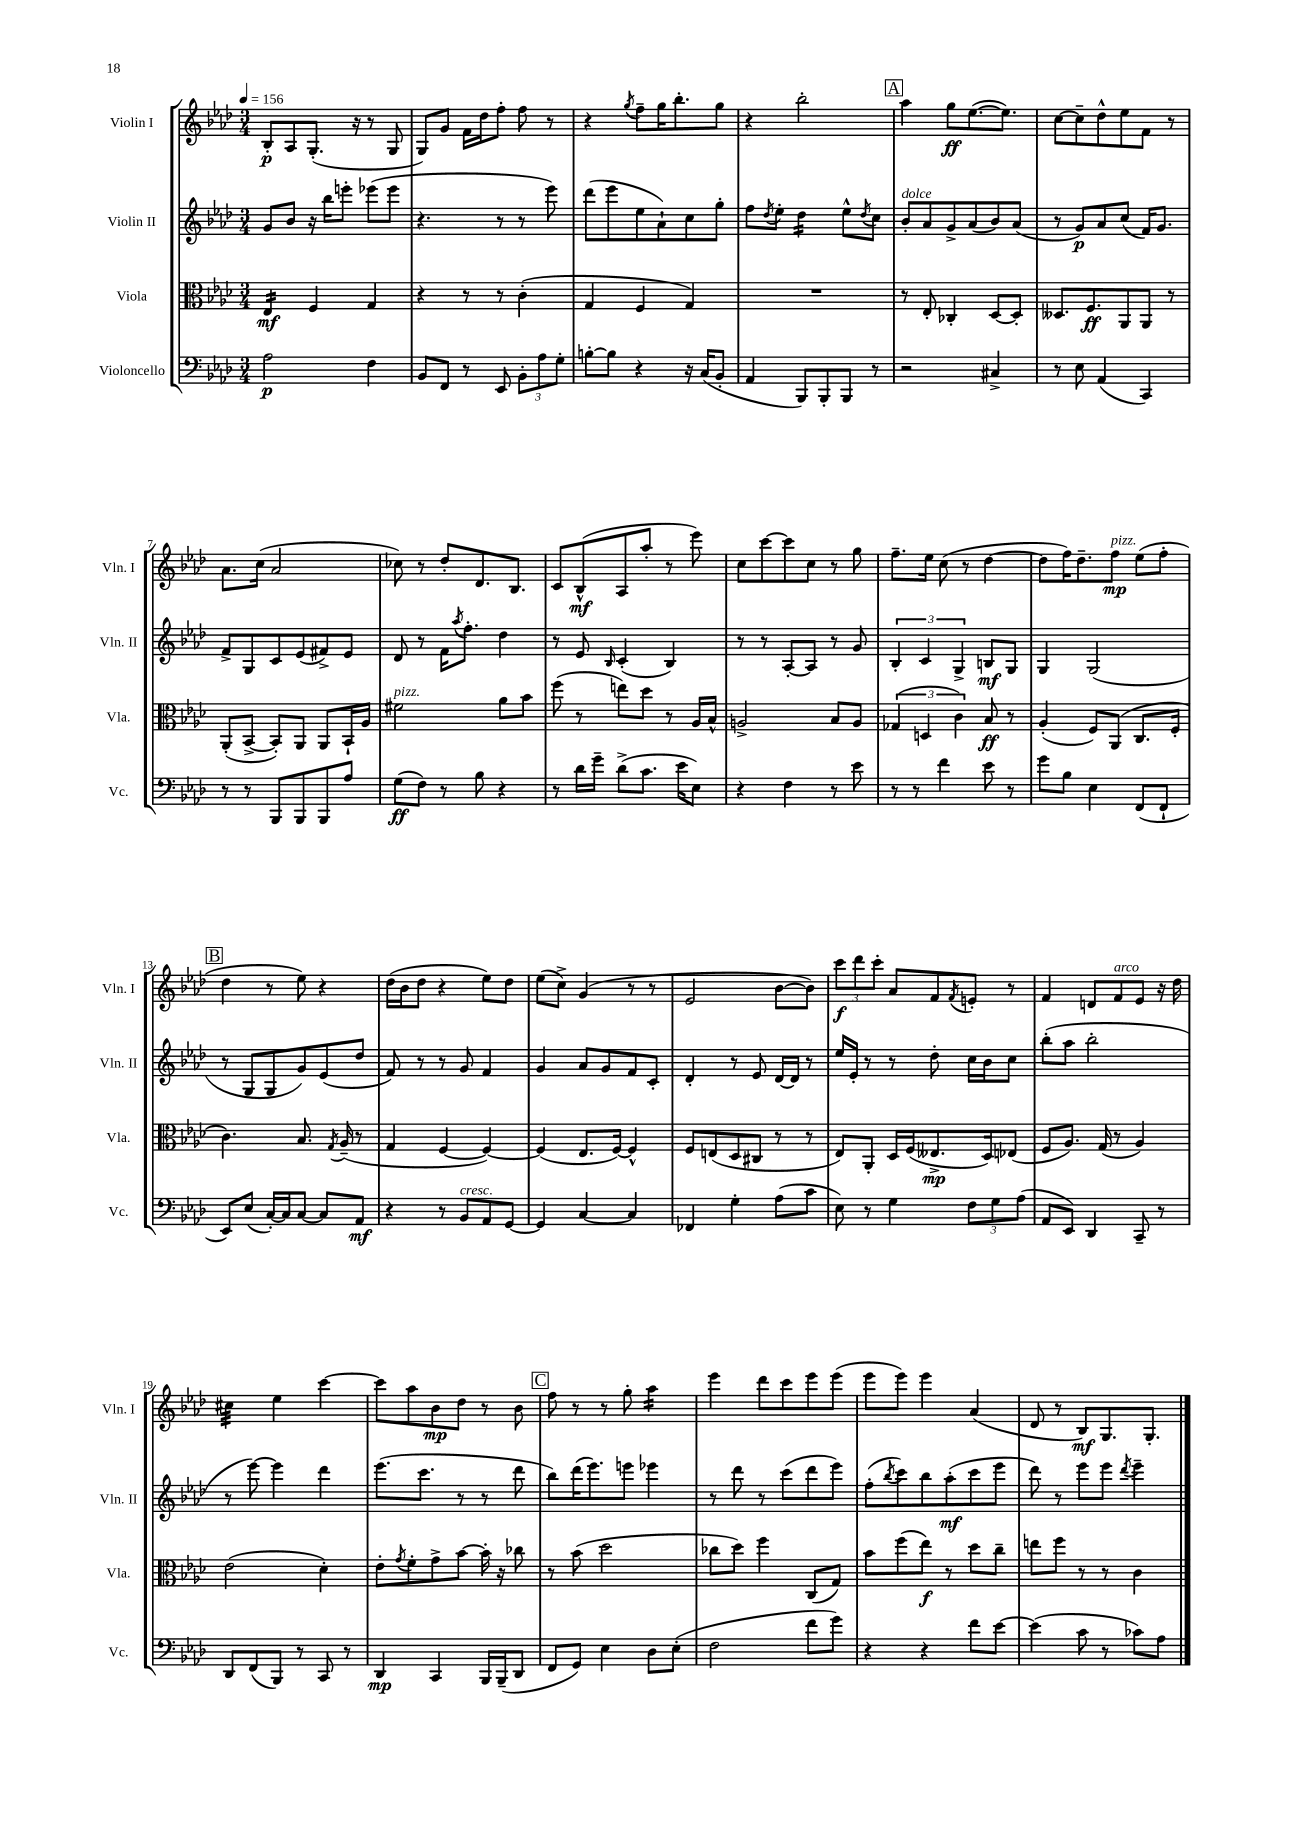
<<
\new StaffGroup <<
\new Staff = "s0" \with { instrumentName = "Violin I" shortInstrumentName = "Vln. I" } {
    \clef treble \key aes \major \numericTimeSignature \time 3/4 \tempo 4 = 156
    bes8-.\p aes8 g8.-.( r16 r8 g8 |
    g8) g'8 f'16 des''16 f''8-. f''8 r8 |
    r4 \acciaccatura { g''8 } f''8-- g''16 bes''8.-. g''8 |
    r4 bes''2-. |
    \mark \markup { \box "A" } aes''4 g''8\ff ees''8.~( ees''8.) |
    c''8~ c''8-- des''8-^ ees''8 f'8 r8 |
    aes'8. c''16( aes'2 |
    ces''8) r8 des''8-. des'8. bes8. |
    c'8 bes8-^\mf( aes8 aes''8-. r8 ees'''8) |
    c''8 c'''8~ c'''8 c''8 r8 g''8 |
    f''8.-- ees''16 c''8( r8 des''4~ |
    des''8 f''16) des''8.-- f''8\mp^\markup { \italic "pizz." } ees''8( f''8-. |
    \mark \markup { \box "B" } des''4 r8 ees''8) r4 |
    des''16( bes'16 des''8 r4 ees''8) des''8 |
    ees''8( c''8->) g'4( r8 r8 |
    ees'2 bes'8~ bes'8) |
    \tuplet 3/2 { c'''8\f des'''8 c'''8-. } aes'8 f'8 \acciaccatura { f'8 } e'8-. r8 |
    f'4 d'8 f'8^\markup { \italic "arco" } ees'8 r16 des''16 |
    cis''4:32 ees''4 c'''4~ |
    c'''8 aes''8 bes'8\mp des''8 r8 bes'8 |
    \mark \markup { \box "C" } f''8 r8 r8 g''8-. aes''4:16 |
    ees'''4 des'''8 c'''8 ees'''8 ees'''8( |
    ees'''8 ees'''8) ees'''4 aes'4( |
    des'8 r8 bes8\mf) g8. g8.-. \bar "|." |
}
\new Staff = "s1" \with { instrumentName = "Violin II" shortInstrumentName = "Vln. II" } {
    \clef treble \key aes \major \numericTimeSignature \time 3/4
    g'8 bes'8 r16 bes''16 e'''8-. ees'''8( ees'''8 |
    r4. r8 r8 ees'''8) |
    des'''8( ees'''8 ees''8 aes'8-!) c''8 g''8-. |
    f''8 \acciaccatura { des''8 } ees''8-. des''4:16 ees''8-^ \acciaccatura { des''8 } c''8 |
    \mark \markup { \box "A" } bes'8-.^\markup { \italic "dolce" } aes'8 g'8-> aes'8( bes'8) aes'8( |
    r8 g'8\p) aes'8 c''8( f'16) g'8. |
    f'8-> g8 c'8 ees'8( fis'8->) ees'8 |
    des'8 r8 f'16 \acciaccatura { aes''8 } f''8.-. des''4 |
    r8 ees'8 \grace { bes16 } c'4-.( bes4) |
    r8 r8 aes8~-. aes8 r8 g'8 |
    \tuplet 3/2 { bes4-. c'4 g4-> } b8\mf g8 |
    g4 g2( |
    \mark \markup { \box "B" } r8 g8 g8 g'8) ees'8( des''8 |
    f'8) r8 r8 g'8 f'4 |
    g'4 aes'8 g'8 f'8 c'8-. |
    des'4-. r8 ees'8 des'16~ des'16 r8 |
    ees''16 ees'16-. r8 r8 des''8-. c''16 bes'16 c''8 |
    bes''8-.( aes''8 bes''2-. |
    r8 ees'''8~) ees'''4 des'''4 |
    ees'''8.( c'''8. r8 r8 des'''8 |
    \mark \markup { \box "C" } bes''8) des'''16( ees'''8.) e'''8 ees'''4 |
    r8 des'''8 r8 c'''8( des'''8 ees'''8) |
    f''8-.( \acciaccatura { bes''8 } c'''8) bes''8 aes''8-.\mf( c'''8 ees'''8 |
    des'''8) r8 ees'''8 ees'''8 \acciaccatura { des'''8 } ees'''4-- \bar "|." |
}
\new Staff = "s2" \with { instrumentName = "Viola" shortInstrumentName = "Vla." } {
    \clef alto \key aes \major \numericTimeSignature \time 3/4
    ees4:16\mf f4 g4 |
    r4 r8 r8 c'4-.( |
    g4 f4 g4) |
    R2. |
    \mark \markup { \box "A" } r8 ees8-. ces4-. des8~ des8-. |
    deses8. f8.\ff aes,8 aes,8 r8 |
    aes,8-.( bes,8~-> bes,8-.) aes,8 aes,8 bes,16-! aes16 |
    fis'2^\markup { \italic "pizz." } aes'8 bes'8 |
    f''8( r8 e''8) des''8 r8 aes16 bes16-^ |
    a2-> bes8 a8 |
    \tuplet 3/2 { ges4( d4 c'4) } bes8\ff r8 |
    aes4-.( f8) aes,8( c8. f16-. |
    \mark \markup { \box "B" } c'4.) bes8. \acciaccatura { g8 } aes16--( r8 |
    g4 f4~ f4~) |
    f4( ees8. f16~) f4-^ |
    f8 e8( des8 cis8 r8 r8 |
    ees8) aes,8-. des16 f16( eeses8.->\mp des16) ees8( |
    f8 aes8.) g16( r8 aes4) |
    ees'2( des'4-.) |
    ees'8-. \acciaccatura { g'8 } f'8-. g'8-> bes'8~ bes'16-. r16 ces''8 |
    \mark \markup { \box "C" } r8 bes'8( des''2 |
    ces''8 des''8) f''4 c8( g8) |
    bes'8 f''8( ees''8\f) r8 des''8 c''8-- |
    e''8 f''8 r8 r8 c'4 \bar "|." |
}
\new Staff = "s3" \with { instrumentName = "Violoncello" shortInstrumentName = "Vc." } {
    \clef bass \key aes \major \numericTimeSignature \time 3/4
    aes2\p f4 |
    bes,8 f,8 r8 ees,8 \tuplet 3/2 { bes,8-. aes8 g8-. } |
    b8~-. b8 r4 r16 c16( bes,8-. |
    aes,4 bes,,8) bes,,8-. bes,,8 r8 |
    \mark \markup { \box "A" } r2 cis4-> |
    r8 ees8 aes,4( c,4) |
    r8 r8 bes,,8 bes,,8 bes,,8 aes8 |
    g8\ff( f8) r8 bes8 r4 |
    r8 des'16 g'16-- des'8->( c'8. ees'16 ees8) |
    r4 f4 r8 ees'8 |
    r8 r8 f'4 ees'8 r8 |
    g'8 bes8 ees4 f,8( f,8-! |
    \mark \markup { \box "B" } ees,8) ees8( c16~-.) c16 c8~ c8 aes,8\mf |
    r4 r8 bes,8^\markup { \italic "cresc." } aes,8 g,8~ |
    g,4 c4~ c4 |
    fes,4 g4-. aes8( c'8 |
    ees8) r8 g4 \tuplet 3/2 { f8 g8 aes8( } |
    aes,8 ees,8) des,4 c,8-- r8 |
    des,8 f,8( bes,,8) r8 c,8 r8 |
    des,4\mp c,4 bes,,16 bes,,16--( des,8 |
    \mark \markup { \box "C" } f,8 g,8) ees4 des8 ees8-.( |
    f2 f'8 g'8) |
    r4 r4 f'8 ees'8~ |
    ees'4( c'8 r8 ces'8) aes8 \bar "|." |
}
>>
>>
